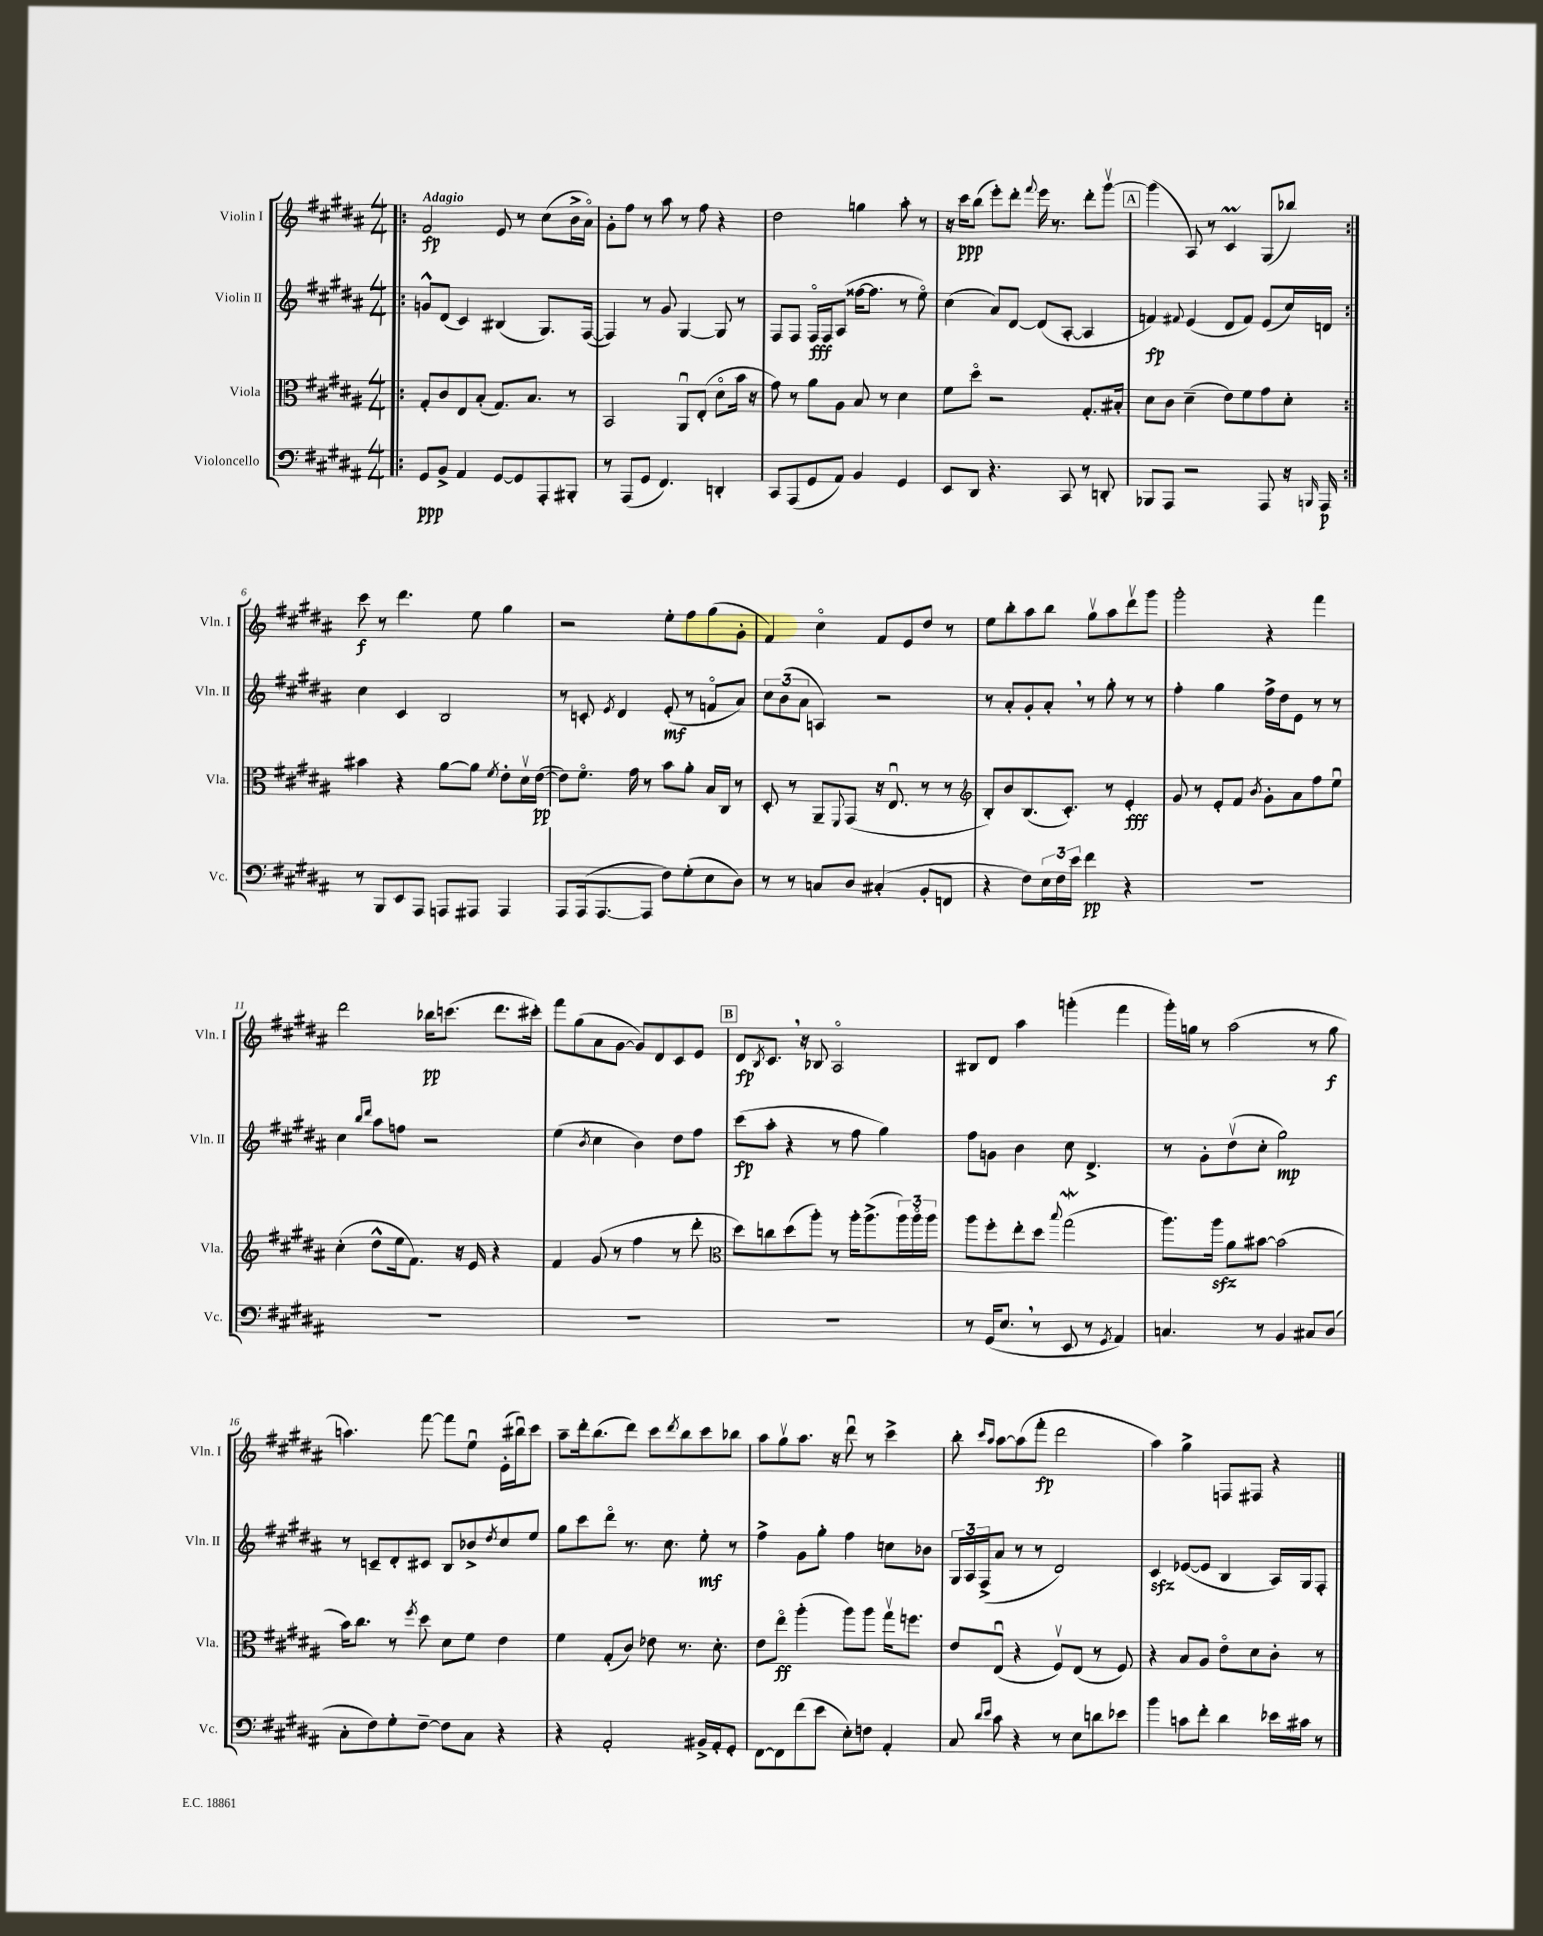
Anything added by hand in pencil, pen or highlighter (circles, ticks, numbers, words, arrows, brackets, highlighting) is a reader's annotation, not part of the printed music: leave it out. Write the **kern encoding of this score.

**kern	**dynam	**kern	**dynam	**kern	**dynam	**kern	**dynam
*part4	*part4	*part3	*part3	*part2	*part2	*part1	*part1
*staff4	*staff4	*staff3	*staff3	*staff2	*staff2	*staff1	*staff1
*I"Violoncello	*	*I"Viola	*	*I"Violin II	*	*I"Violin I	*
*I'Vc.	*	*I'Vla.	*	*I'Vln. II	*	*I'Vln. I	*
*clefF4	*	*clefC3	*	*clefG2	*	*clefG2	*
*k[f#c#g#d#a#]	*	*k[f#c#g#d#a#]	*	*k[f#c#g#d#a#]	*	*k[f#c#g#d#a#]	*
*M4/4	*	*M4/4	*	*M4/4	*	*M4/4	*
=1!|:	=1!|:	=1!|:	=1!|:	=1!|:	=1!|:	=1!|:	=1!|:
!	!	!	!	!	!	!LO:TX:a:B:t=Adagio	!
8GG#/L	ppp	8G#'/L	.	8gn^^/L	.	2f#/	fp
8BB^/J	.	8c#/	.	(8d#/J	.	.	.
4AA#/	.	8E/	.	4c#/)	.	.	.
.	.	(8B'/J	.	.	.	.	.
[8GG#/L	.	8.G#/L)	.	(4B#X/	.	8e/	.
8GG#/]	.	.	.	.	.	8r	.
.	.	8.B/J	.	.	.	.	.
8AAA#'/	.	.	.	8.G#/L)	.	(8cc#\L	.
8BBB#X'/J	.	8r	.	.	.	16b^\L	.
.	.	.	.	([16F#/Jk	.	16a#\JJ)	.
=2	=2	=2	=2	=2	=2	=2	=2
8r	.	2BB/	.	4F#/])	.	8g#'\L	.
(8AAA#/L	.	.	.	.	.	8ff#\J	.
8GG#/J	.	.	.	8r	.	8r	.
4.FF#/)	.	.	.	8g#/	.	8aa#\	.
.	.	8AA#u/L	.	[4G#/	.	8r	.
.	.	(8E'/J	.	.	.	8ff#\	.
4DDn'/	.	8d#\L	.	8G#/]	.	4r	.
.	.	16b\Jk	.	8r	.	.	.
.	.	16r	.	.	.	.	.
=3	=3	=3	=3	=3	=3	=3	=3
8CC#/L	.	8g#\)	.	8F#/L	.	2dd#\	.
(8AAA#/	.	8r	.	8F#/J	.	.	.
8GG#/	.	8a#\L	.	16F#/LL	fff	.	.
.	.	.	.	16F#/J	.	.	.
8AA#/J)	.	8A#\J	.	(8A#/J	.	.	.
4BB/	.	8B/	.	[16ff##X\KL	.	4ggn\	.
.	.	.	.	8.ff##\J]	.	.	.
.	.	8r	.	.	.	.	.
4GG#/	.	4d#\	.	8r	.	8aa#'\	.
.	.	.	.	8ee\)	.	8r	.
=4	=4	=4	=4	=4	=4	=4	=4
8EE/L	.	8f#\L	.	(4cc#\	.	16r	.
.	.	.	.	.	.	16ccc#\KL	ppp
8DD#/J	.	8dd#\J	.	.	.	(8bb\J	.
4.r	.	2r	.	8a#/L)	.	8eee'\L)	.
.	.	.	.	[8d#/J	.	8ddd#'\J	.
.	.	.	.	.	.	8qqfff#/	.
.	.	.	.	(8d#/L]	.	16eee\	.
.	.	.	.	.	.	8.r	.
8CC#/	.	.	.	[8A#'/J	.	.	.
8r	.	8.G#'/L	.	4A#/]	.	8ddd#'\L	.
8DDn'/	.	.	.	.	.	[8ggg#v\J	.
.	.	16B#X'/Jk	.	.	.	.	.
!!LO:REH:place=s1:t=A
=5	=5	=5	=5	=5	=5	=5	=5
8BBB-X/L	.	8d#\L	.	4fn/)	fp	(4ggg#\]	.
8AAA#/J	.	8c#\J	.	.	.	.	.
.	.	.	.	8qqf#X/	.	.	.
2r	.	(4d#~\	.	(4e/	.	8A#/)	.
.	.	.	.	.	.	8r	.
.	.	8e\L)	.	8d#/L	.	4c#M/	.
.	.	8f#\	.	8f#/J)	.	.	.
8AAA#/	.	8g#\	.	(8e/L	.	(8G#/L	.
16r	.	8d#'\J	.	16cc#/L)	.	8bb-X/J)	.
16qqBBBn/	.	.	.	.	.	.	.
16AAA#/	p	.	.	16dn/JJ	.	.	.
!!LO:LB:g=z
=6:|!	=6:|!	=6:|!	=6:|!	=6:|!	=6:|!	=6:|!	=6:|!
8r	.	4b#X\	.	4cc#\	.	8ccc#\	f
8BBB/L	.	.	.	.	.	8r	.
8EE/	.	4r	.	4c#/	.	4.ddd#\	.
8AAA#/J	.	.	.	.	.	.	.
8AAAn/L	.	[8a#\L	.	2B/	.	.	.
8AAA#X/J	.	8a#\J]	.	.	.	8ee\	.
.	.	8qf#/	.	.	.	.	.
4AAA#/	.	8e'\L	.	.	.	4gg#\	.
.	.	16d#v\L	.	.	.	.	.
.	.	([16e\JJ	pp	.	.	.	.
=7	=7	=7	=7	=7	=7	=7	=7
8AAA#/L	.	8e\L])	.	8r	.	2r	.
(16AAA#/k	.	8.f#\J	.	8cn'/	.	.	.
[8.AAA#/	.	.	.	.	.	.	.
.	.	.	.	8qe/	.	.	.
.	.	.	.	4d#/	.	.	.
.	.	16g#\	.	.	.	.	.
8AAA#/J]	.	8r	.	.	.	.	.
8F#\L)	.	8b\L	.	(8e'/	mf	8ee'\L	.
(8G#'\	.	8a#'\J	.	8r	.	8ff#\	.
8E\	.	16B/LL	.	8fn/L	.	(8gg#\	.
.	.	16C#/JJ	.	.	.	.	.
8D#\J)	.	8r	.	8a#/J)	.	8g#'\J	.
=8	=8	=8	=8	=8	=8	=8	=8
8r	.	8D#'/	.	12cc#\L	.	4f#/)	.
.	.	.	.	(12b\	.	.	.
8r	.	8r	.	.	.	.	.
.	.	.	.	12a#\J	.	.	.
8Cn/L	.	8AA#~/L	.	4An/)	.	4cc#\	.
.	.	8qqFF#/	.	.	.	.	.
8D#/J	.	(8GG#/J	.	.	.	.	.
(4C#X'/	.	16r	.	2r	.	8f#/L	.
.	.	8.Eu/	.	.	.	.	.
.	.	.	.	.	.	8e/	.
8BB'/L	.	8r	.	.	.	8dd#/J	.
8FFn/J	.	8r	.	.	.	8r	.
=9	=9	=9	=9	=9	=9	=9	=9
*	*	*clefG2	*	*	*	*	*
4r	.	8B'/L)	.	8r	.	8ee\L	.
.	.	8b/	.	8a#'/L	.	8bb'\	.
8F#\L)	.	(8.B/	.	8g#'/	.	8aa#\	.
24E\L	.	.	.	8a#',/J	.	8bb\J	.
24F#\	.	.	.	.	.	.	.
.	.	8.c#'/J)	.	.	.	.	.
24e\JJ	.	.	.	.	.	.	.
4f#\	pp	.	.	8r	.	8gg#v\L	.
.	.	8r	.	8gg#'\	.	8aa#\	.
4r	.	4e'/	fff	8r	.	8ddd#v\	.
.	.	.	.	8r	.	8ggg#\J	.
=10	=10	=10	=10	=10	=10	=10	=10
1r	.	8g#/	.	4ff#'\	.	2ggg#'\	.
.	.	8r	.	.	.	.	.
.	.	8e'/L	.	4gg#\	.	.	.
.	.	8f#/J	.	.	.	.	.
.	.	8qb/	.	.	.	.	.
.	.	8g#'\L	.	16ff#^\LL	.	4r	.
.	.	.	.	16dd#\J	.	.	.
.	.	8a#\	.	8e\J	.	.	.
.	.	8ff#\	.	8r	.	4fff#\	.
.	.	8eeu\J	.	8r	.	.	.
!!LO:LB:g=z
=11	=11	=11	=11	=11	=11	=11	=11
1r	.	(4cc#'\	.	4cc#\	.	2ddd#\	.
.	.	.	.	16qqbb/LL	.	.	.
.	.	.	.	16qqddd#/JJ	.	.	.
.	.	8dd#^^\L	.	8aa#\L	.	.	.
.	.	16ee\k	.	8ffn\J	.	.	.
.	.	8.f#\J)	.	.	.	.	.
.	.	.	.	2r	.	16bb-X\KL	pp
.	.	.	.	.	.	(8.cccn\J	.
.	.	16r	.	.	.	.	.
.	.	16e/	.	.	.	.	.
.	.	4r	.	.	.	8.ddd#\L	.
.	.	.	.	.	.	16ccc#X'\Jk)	.
=12	=12	=12	=12	=12	=12	=12	=12
1r	.	4f#/	.	(4ee\	.	8fff#\L	.
.	.	.	.	.	.	(8gg#\	.
.	.	.	.	8qb/	.	.	.
.	.	(8g#/	.	4cc#\	.	8a#\	.
.	.	8r	.	.	.	[8g#\J	.
.	.	4ff#\	.	4b\)	.	8g#/L])	.
.	.	.	.	.	.	8d#/	.
.	.	8r	.	8dd#\L	.	8c#/	.
.	.	8ddd#'\	.	8ff#\J	.	8e/J	.
!!LO:REH:place=s1:t=B
=13	=13	=13	=13	=13	=13	=13	=13
*	*	*clefC3	*	*	*	*	*
1r	.	8dd#\L)	.	(8ccc#\L	fp	8d#/L	fp
.	.	.	.	.	.	8qB/	.
.	.	8ccn\	.	8aa#'\J	.	8.c#,/J	.
.	.	(8dd#\	.	4r	.	.	.
.	.	.	.	.	.	16r	.
.	.	8aa#'\J)	.	.	.	8B-X/	.
.	.	8r	.	8r	.	2A#/	.
.	.	16aa#'\KL	.	8ff#\	.	.	.
.	.	(8.aa#^\	.	.	.	.	.
.	.	.	.	4gg#\)	.	.	.
.	.	24aa#\L)	.	.	.	.	.
.	.	24aa#\	.	.	.	.	.
.	.	24aa#\JJ	.	.	.	.	.
=14	=14	=14	=14	=14	=14	=14	=14
8r	.	8aa#\L	.	8ff#\L	.	8B#X/L	.
(16GG#/KL	.	8ff#'\	.	8gn\J	.	8d#/J	.
8.E,/J	.	.	.	.	.	.	.
.	.	8ee'\	.	4b\	.	4aa#\	.
8r	.	8dd#\J	.	.	.	.	.
.	.	8qqbb/	.	.	.	.	.
8EE/	.	(2gg#W\	.	8cc#\	.	(4gggn'\	.
8r	.	.	.	4.d#^/	.	.	.
8qGG#/	.	.	.	.	.	.	.
4AA#/)	.	.	.	.	.	4fff#\	.
=15	=15	=15	=15	=15	=15	=15	=15
4.Cn/	.	8.aa#\L)	.	8r	.	16ggg#'\LL)	.
.	.	.	.	.	.	16ggn\JJ	.
.	.	.	.	8g#'\L	.	8r	.
.	.	16aa#zz\Jk	.	.	.	.	.
.	.	8a#\L	.	(8dd#v\	.	(2aa#\	.
8r	.	[8b#X\J	.	8cc#'\J	.	.	.
4BB/	.	(2b#\]	.	2gg#\)	mp	.	.
8C#X/L	.	.	.	.	.	8r	.
(8D#/J	.	.	.	.	.	8gg\	f
!!LO:LB:g=z
=16	=16	=16	=16	=16	=16	=16	=16
8C#'\L	.	16b\KL)	.	8r	.	4.aan\)	.
.	.	8.cc#\J	.	.	.	.	.
8F#\)	.	.	.	8cn~/L	.	.	.
8G#'\	.	8r	.	8d#'/	.	.	.
.	.	8qff#/	.	.	.	.	.
[8F#~\J	.	8dd#\	.	8c#X/J	.	[8fff#\	.
8F#\L]	.	8d#\L	.	8B/L	.	8fff#\L]	.
8C#\J	.	8f#\J	.	8b-X^/	.	8eeu\J	.
.	.	.	.	8qdd#/	.	.	.
4r	.	4e\	.	8cc#/	.	(16e'\LL	.
.	.	.	.	.	.	16bb#Xu\J)	.
.	.	.	.	8ee/J	.	8ccc#\J	.
=17	=17	=17	=17	=17	=17	=17	=17
4r	.	4f#\	.	8gg#\L	.	8aa#~\L	.
.	.	.	.	8ccc#\	.	16ddd#'\k	.
.	.	.	.	.	.	(8.bb\	.
2AA#'/	.	(8G#'/L	.	8ddd#\J	.	.	.
.	.	8c#/J)	.	8.r	.	8ddd#\J)	.
.	.	8e-X\	.	.	.	8ccc#\L	.
.	.	.	.	8.cc#\	.	.	.
.	.	.	.	.	.	8qddd#/	.
.	.	8.r	.	.	.	8bb\	.
16BB#X^/LL	.	.	.	8ee'\	mf	8ccc#\	.
16AA#'/J	.	8.d#'\	.	.	.	.	.
8GG#'/J	.	.	.	8r	.	8bb-X\J	.
=18	=18	=18	=18	=18	=18	=18	=18
[8FF#\L	.	8e\L	.	4ff#^\	.	8aa#\L	.
8FF#\]	.	8ee\J	ff	.	.	8gg#v\	.
(8f#\	.	(4aa#'\	.	8g#\L	.	8.aa#\J	.
8e\J	.	.	.	8gg#'\J	.	.	.
.	.	.	.	.	.	16r	.
8E'\L)	.	8aa#\L)	.	4ff#\	.	8ddd#u\	.
8Fn\J	.	8aa#\J	.	.	.	8r	.
4AA#'/	.	16gg#v\KL	.	8ccn\L	.	4ccc#^\	.
.	.	8.ffn\J	.	.	.	.	.
.	.	.	.	8b-X\J	.	.	.
=19	=19	=19	=19	=19	=19	=19	=19
8C#/	.	8e/L	.	24G#/LL	.	8bb'\	.
.	.	.	.	24A#/	.	.	.
.	.	.	.	(24F#^/J	.	.	.
16qqd#/LL	.	.	.	.	.	16qqccc#/LL	.
16qqe/JJ	.	.	.	.	.	16qqaa#/JJ	.
8c#\	.	(8Eu/J	.	8a#/J	.	[8aa#\L	.
4r	.	4r	.	8r	.	(8aa#\]	.
.	.	.	.	8r	.	8fff#'\J	fp
8r	.	8F#v/L)	.	2d#/)	.	2ddd#\	.
8E\L	.	(8E/J	.	.	.	.	.
8dn\	.	8r	.	.	.	.	.
8e-X\J	.	8F#/)	.	.	.	.	.
=20	=20	=20	=20	=20	=20	=20	=20
4b\	.	4r	.	4c#zz/	.	4aa#\)	.
8cn\L	.	8B/L	.	([8e-X/L	.	4gg#^\	.
8f#'\J	.	8A#/J	.	8e-/J]	.	.	.
4d#\	.	8e\L	.	4B/	.	8Fn/L	.
.	.	8d#\	.	.	.	8F#X/J	.
16e-X\LL	.	8c#'\J	.	16A#/LL)	.	4r	.
16c#X\JJ	.	.	.	16G#/J	.	.	.
8r	.	8r	.	8F#'/J	.	.	.
==	==	==	==	==	==	==	==
*-	*-	*-	*-	*-	*-	*-	*-
